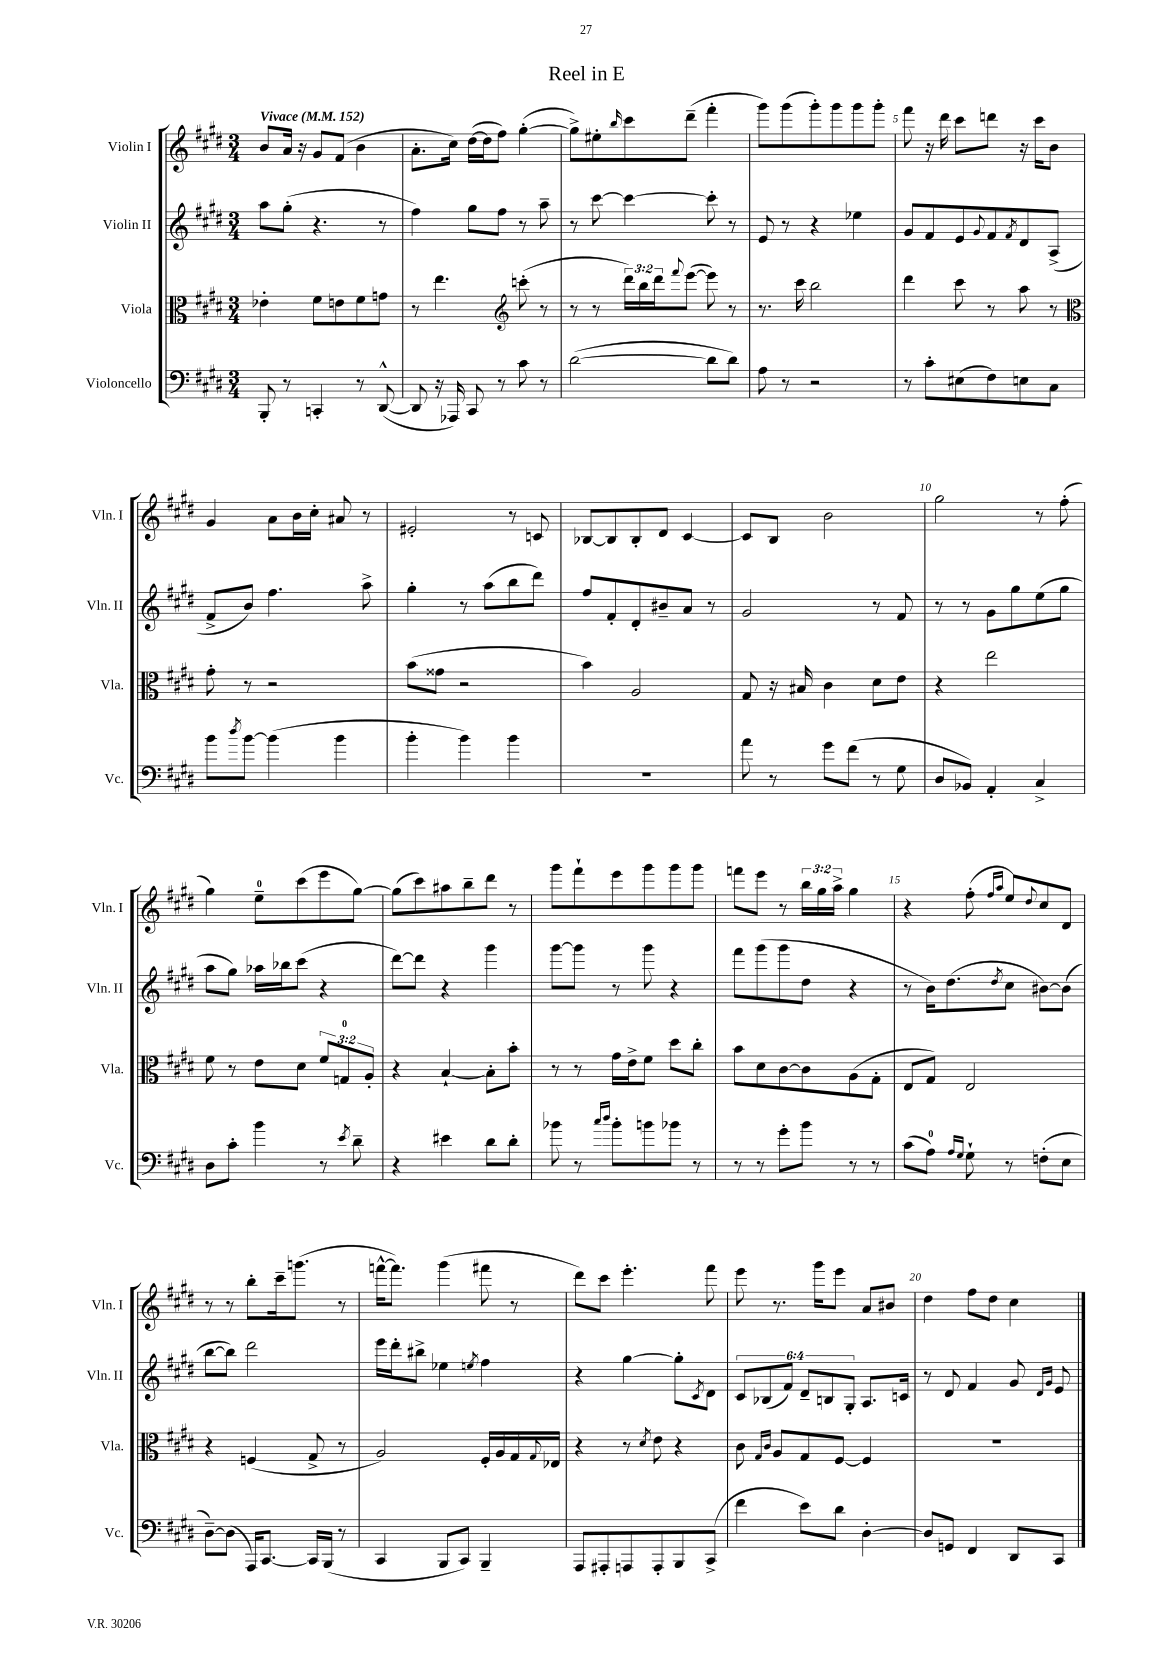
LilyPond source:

\header { title = "Reel in E" }
<<
\new StaffGroup <<
\new Staff = "s0" \with { instrumentName = "Violin I" shortInstrumentName = "Vln. I" } {
    \clef treble \key e \major \numericTimeSignature \time 3/4 \override Staff.TupletNumber.text = #tuplet-number::calc-fraction-text \tempo "Vivace" 4 = 152
    b'8 a'16 r16 gis'8 fis'8( b'4 |
    a'8.-. cis''16) dis''16~( dis''16 fis''8) gis''4~-.( |
    gis''8->) eis''8-. \grace { b''16 } cis'''8 dis'''8--( fis'''4-. |
    gis'''8) gis'''8( gis'''8-.) gis'''8 gis'''8 gis'''8-. |
    fis'''8 r16 dis'''16 cis'''8 d'''8 r16 cis'''16 b'8 |
    gis'4 a'8 b'16 cis''16-. ais'8 r8 |
    eis'2-. r8 c'8 |
    bes8~ bes8 bes8-. dis'8 cis'4~ |
    cis'8 b8 b'2 |
    gis''2 r8 fis''8-.( |
    gis''4) e''8-0-- cis'''8( e'''8 gis''8~) |
    gis''8( cis'''8) ais''8 b''8-- dis'''8 r8 |
    gis'''8 fis'''8-! e'''8 gis'''8 gis'''8 gis'''8 |
    f'''8 e'''8 r8 \tuplet 3/2 { b''16 gis''16 a''16-> } gis''4 |
    r4 fis''8-.( \grace { fis''16 a''16 } e''8) \appoggiatura { dis''8 } cis''8 dis'8 |
    r8 r8 b''8-. cis'''16-- g'''8.( r8 |
    f'''16~-^ f'''8.) gis'''4( fis'''8 r8 |
    dis'''8) cis'''8 e'''4.-. fis'''8 |
    e'''8 r8. gis'''16 e'''8 a'8 bis'8 |
    dis''4 fis''8 dis''8 cis''4 \bar "|." |
}
\new Staff = "s1" \with { instrumentName = "Violin II" shortInstrumentName = "Vln. II" } {
    \clef treble \key e \major \numericTimeSignature \time 3/4 \override Staff.TupletNumber.text = #tuplet-number::calc-fraction-text
    a''8 gis''8-.( r4. r8 |
    fis''4) gis''8 fis''8 r8 a''8-- |
    r8 cis'''8~ cis'''4~ cis'''8-. r8 |
    e'8 r8 r4 ees''4 |
    gis'8 fis'8 e'8 \appoggiatura { gis'8 } fis'8 \acciaccatura { fis'8 } dis'8 a8->( |
    fis'8-> b'8) fis''4. a''8-> |
    gis''4-. r8 a''8( b''8 dis'''8) |
    fis''8 fis'8-. dis'8-. bis'8-- a'8 r8 |
    gis'2 r8 fis'8 |
    r8 r8 gis'8 gis''8 e''8( gis''8 |
    a''8 gis''8) aes''16 bes''16 cis'''8( r4 |
    dis'''8~) dis'''8 r4 gis'''4 |
    gis'''8~ gis'''8 r8 gis'''8 r4 |
    fis'''8 gis'''8( gis'''8 dis''8 r4 |
    r8 b'16) dis''8.( \acciaccatura { dis''8 } cis''8 bis'8~) bis'8( |
    b''8~ b''8) dis'''2 |
    e'''16 dis'''16-. bis''8-> ees''4 \acciaccatura { e''8 } fis''4 |
    r4 gis''4~ gis''8-. \acciaccatura { cis'8 } dis'8 |
    \tuplet 6/4 { cis'8 bes8( fis'8) dis'8-- b8 gis8-. } a8. c'16 |
    r8 dis'8 fis'4 gis'8 \grace { dis'16 gis'16 } e'8 \bar "|." |
}
\new Staff = "s2" \with { instrumentName = "Viola" shortInstrumentName = "Vla." } {
    \clef alto \key e \major \numericTimeSignature \time 3/4 \override Staff.TupletNumber.text = #tuplet-number::calc-fraction-text
    ees'4-. fis'8 e'8 fis'8 g'8 |
    r8 e''4. \clef treble c'''8-.( r8 |
    r8 r8 \tuplet 3/2 { dis'''16) b''16 dis'''16 } \appoggiatura { fis'''8 } e'''8~( e'''8) r8 |
    r8. cis'''16 b''2 |
    dis'''4 cis'''8 r8 a''8 r8 |
    \clef alto gis'8-. r8 r2 |
    b'8( gisis'8 r2 |
    b'4) a2 |
    gis8 r16 bis16 cis'4 dis'8 e'8 |
    r4 e''2 |
    fis'8 r8 e'8 dis'8 \tuplet 3/2 { fis'8 g8-0 a8-. } |
    r4 b4~-! b8-. b'8-. |
    r8 r8 gis'16 e'16-> fis'8 dis''8 cis''8-. |
    b'8 dis'8 cis'8~ cis'8 a8( gis8-. |
    e8 gis8) e2 |
    r4 f4( gis8-> r8 |
    a2) fis16-. a16 gis16 \appoggiatura { gis8 } ees16 |
    r4 r8 \acciaccatura { dis'8 } e'8 r4 |
    cis'8 \grace { gis16 cis'16 } a8 gis8 fis8~ fis4 |
    R2. \bar "|." |
}
\new Staff = "s3" \with { instrumentName = "Violoncello" shortInstrumentName = "Vc." } {
    \clef bass \key e \major \numericTimeSignature \time 3/4
    b,,8-. r8 c,4-. r8 dis,8~-^( |
    dis,8 r16 aes,,16) cis,8 r8 cis'8 r8 |
    dis'2~( dis'8 dis'8) |
    a8 r8 r2 |
    r8 cis'8-. eis8( fis8) e8 cis8 |
    b'8 \acciaccatura { dis''8 } b'8~ b'4( b'4 |
    b'4-. b'4) b'4 |
    R2. |
    a'8 r8 gis'8 fis'8( r8 gis8 |
    dis8 bes,8) a,4-. cis4-> |
    dis8 cis'8-. b'4 r8 \acciaccatura { e'8 } dis'8-- |
    r4 eis'4 dis'8 dis'8-. |
    bes'8 r8 \grace { cis''16 dis''16 } bes'8-. b'8 bes'8 r8 |
    r8 r8 gis'8-. b'8 r8 r8 |
    cis'8( a8-0) \grace { a16 gis16 } gis8-! r8 f8-.( e8 |
    dis8~--) dis8( a,,16) cis,8.~ cis,16 b,,16( r8 |
    cis,4 b,,8 cis,8) b,,4-- |
    a,,8 ais,,8-. a,,8 a,,8-. b,,8 cis,8->( |
    fis'4 e'8) dis'8 dis4~-. |
    dis8 g,8 fis,4 dis,8 cis,8 \bar "|." |
}
>>
>>
\layout { \context { \Score \override BarNumber.break-visibility = ##(#f #t #t) barNumberVisibility = #(every-nth-bar-number-visible 5) } }
